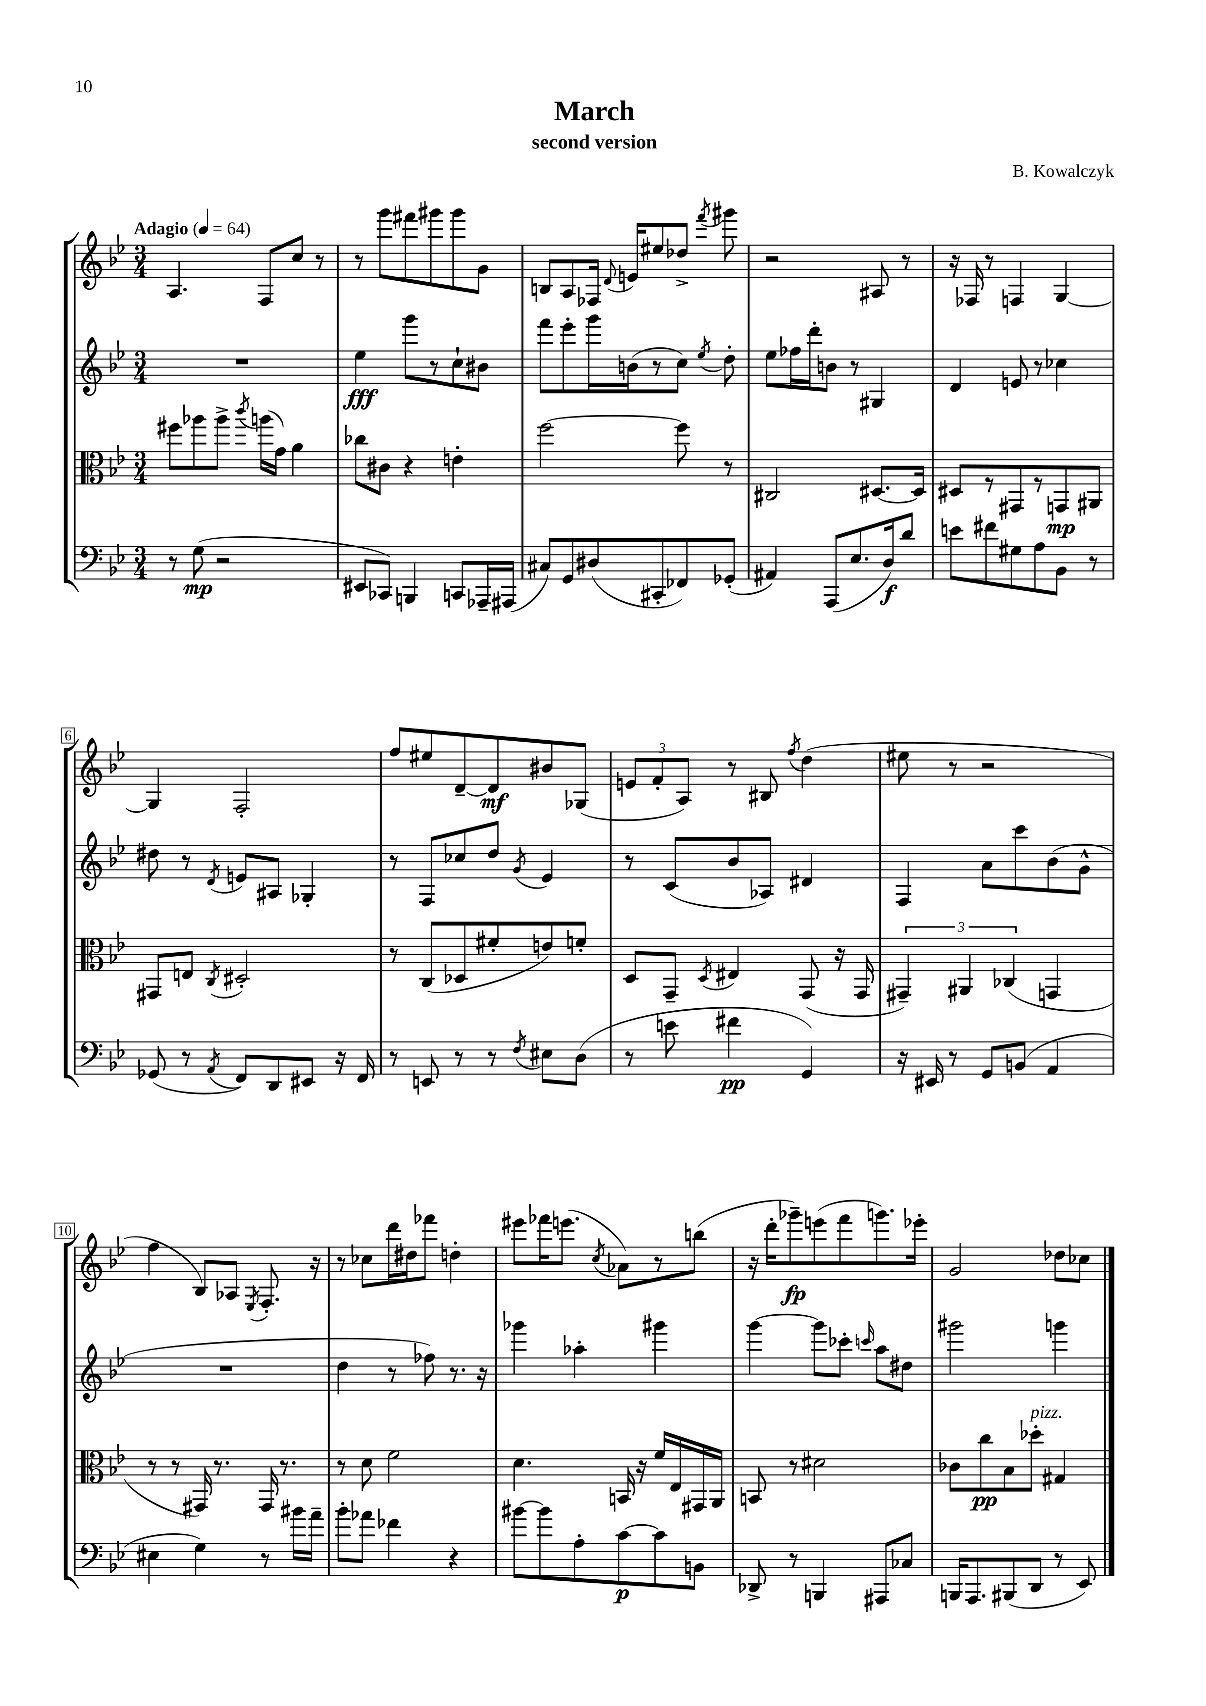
\header { title = "March" composer = "B. Kowalczyk" subtitle = "second version" }
<<
\new StaffGroup <<
\new Staff = "s0" {
    \clef treble \key bes \major \numericTimeSignature \time 3/4 \tempo "Adagio" 4 = 64
    \autoBeamOff a4. f8[ c''8] r8 |
    r8 g'''8[ fis'''8 gis'''8 gis'''8 g'8] |
    b8[ a8 fes16] \appoggiatura { d'8 } e'16[ eis''8 des''8]-> \acciaccatura { f'''8 } gis'''8 |
    r2 ais8 r8 |
    r16 fes16 r8 f4 g4~ |
    g4 f2-. |
    f''8[ eis''8 d'8~-- d'8\mf bis'8 ges8]( |
    \tuplet 3/2 { e'8[ f'8-. a8]) } r8 bis8 \acciaccatura { f''8 } d''4( |
    eis''8 r8 r2 |
    f''4 bes8[) aes8] \acciaccatura { ees8 } f8.-. r16 |
    r8 ces''8[ d'''16 dis''16 fes'''8] d''4-. |
    eis'''8[ fes'''16 e'''8.]( \acciaccatura { c''8 } aes'8[) r8 b''8]( |
    r16 d'''16[-. ges'''8--\fp) e'''8( f'''8 g'''8.) ees'''16]-. |
    g'2 des''8[ ces''8] \bar "|." |
}
\new Staff = "s1" {
    \clef treble \key bes \major \numericTimeSignature \time 3/4
    \autoBeamOff R2. |
    ees''4\fff g'''8[ r8 c''8-! bis'8] |
    f'''8[ ees'''8-. g'''16 b'16( r8 c''8]) \acciaccatura { ees''8 } d''8-. |
    ees''8[ fes''16 d'''16-. b'8] r8 gis4 |
    d'4 e'8 r8 ces''4 |
    dis''8 r8 \acciaccatura { d'8 } e'8[ ais8] ges4-. |
    r8 f8[ ces''8 d''8] \acciaccatura { g'8 } ees'4 |
    r8 c'8[( bes'8 aes8]) dis'4 |
    f4 a'8[ c'''8 bes'8( g'8]-^ |
    R2. |
    d''4 r8 fes''8) r8. r16 |
    ges'''4 aes''4-. gis'''4 |
    g'''4~ g'''8[ ces'''8]-. \grace { c'''16 } a''8[ dis''8] |
    gis'''2 g'''4 \bar "|." |
}
\new Staff = "s2" {
    \clef alto \key bes \major \numericTimeSignature \time 3/4
    \autoBeamOff fis''8[ aes''8 aes''8]-> \acciaccatura { c'''8 } a''16[( g'16]) a'4 |
    ces''8[ cis'8] r4 e'4-. |
    f''2~ f''8 r8 |
    cis2 dis8.[~ dis16] |
    dis8[ r8 gis,8 r8 g,8\mp ais,8] |
    gis,8[ e8] \acciaccatura { c8 } dis2-. |
    r8 c8[( des8 fis'8-. e'8) f'8]-. |
    d8[ g,8]-- \acciaccatura { d8 } eis4 g,8( r16 g,16 |
    \tuplet 3/2 { gis,4--) ais,4 ces4( } g,4 |
    r8 r8 gis,16) r8. gis,16 r8. |
    r8 d'8 f'2 |
    d'4. b,16 r16 f'16[ ees16 gis,16 a,16] |
    b,8 r8 dis'2 |
    ces'8[ c''8\pp bes8 des''8]-.^\markup { \italic "pizz." } gis4 \bar "|." |
}
\new Staff = "s3" {
    \clef bass \key bes \major \numericTimeSignature \time 3/4
    \autoBeamOff r8 g8\mp( r2 |
    eis,8[ ces,8]) b,,4 c,8[ aes,,16-- ais,,16]( |
    cis8[) g,8 dis8( cis,8-. fes,8) ges,8]-.( |
    ais,4) a,,8[( ees8. d16\f) d'8] |
    e'8[ fis'8 gis8 a8 bes,8] r8 |
    ges,8( r8 \acciaccatura { a,8 } f,8[) d,8 eis,8] r16 f,16 |
    r8 e,8 r8 r8 \acciaccatura { f8 } eis8[ d8]( |
    r8 e'8 fis'4\pp g,4) |
    r16 eis,16 r8 g,8[ b,8]( a,4 |
    eis4 g4) r8 bis'16[ a'16]-- |
    bes'8[-. aes'8] fes'4 r4 |
    bis'8[~ bis'8 a8-. c'8~\p c'8 b,8] |
    des,8-> r8 b,,4 ais,,8[ ces8] |
    b,,16[ a,,8. bis,,8( d,8] r8 ees,8) \bar "|." |
}
>>
>>
\layout { \context { \Score \override BarNumber.stencil = #(make-stencil-boxer 0.1 0.3 ly:text-interface::print) } }
